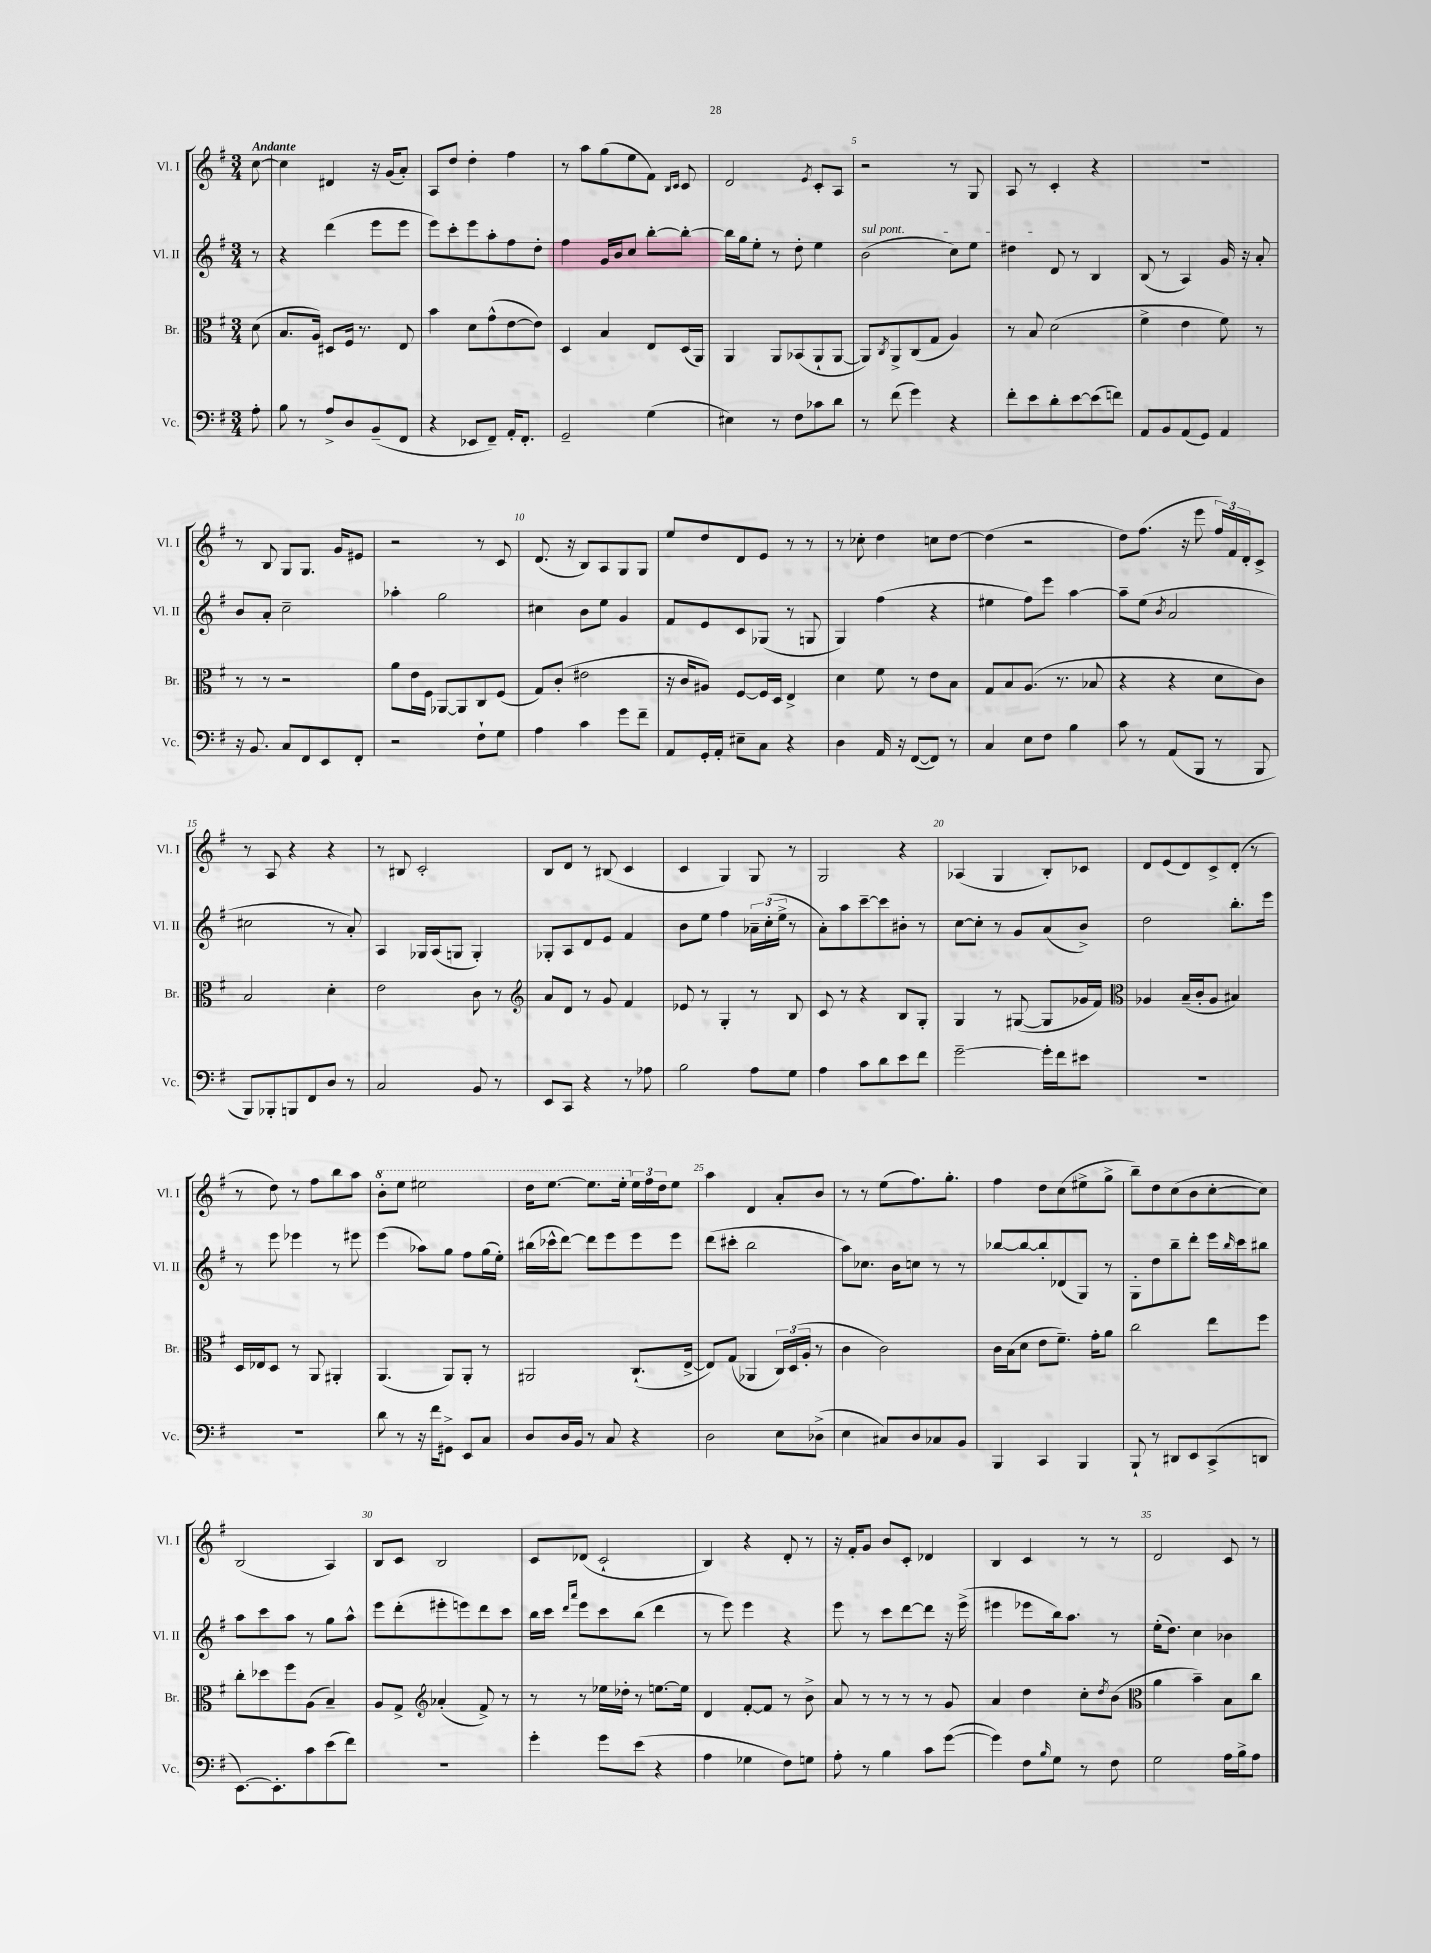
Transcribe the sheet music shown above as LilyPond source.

<<
\new StaffGroup <<
\new Staff = "s0" \with { instrumentName = "Vl. I" shortInstrumentName = "Vl. I" } {
    \clef treble \key g \major \numericTimeSignature \time 3/4 \partial 8 \tempo "Andante"
    c''8~ |
    c''4 dis'4 r16 g'16( a'8-.) |
    a8 d''8 d''4-. fis''4 |
    r8 a''8 g''8( e''8 fis'8) \grace { b16 c'16 } c'8 |
    d'2 \acciaccatura { e'8 } c'8-. a8 |
    r2 r8 g8 |
    a8 r8 c'4-. r4 |
    R2. |
    r8 b8 g8 g8. g'16 eis'8 |
    r2 r8 c'8 |
    d'8.( r16 b8) a8 g8 g8 |
    e''8 d''8 d'8 e'8 r8 r8 |
    r8 ces''8-. d''4 c''8 d''8~ |
    d''4( r2 |
    d''8) fis''8.( r16 e'''8 \tuplet 3/2 { fis''16) fis'16 d'16-. } c'8-> |
    r8 a8 r4 r4 |
    r8 bis8 c'2-. |
    b8 d'8 r8 bis8( c'4 |
    c'4 g4) g8 r8 |
    g2 r4 |
    aes4( g4 b8-.) ces'8 |
    d'8 e'8( d'8) c'8-> d'8-.( r8 |
    r8 d''8) r8 fis''8 b''8 a''8 |
    \ottava #1 b''8-. e'''8 eis'''2 |
    d'''16 e'''8.~ e'''8. e'''16-. \ottava #0 \tuplet 3/2 { e''16 fis''16 d''16 } e''8 |
    a''4 d'4 a'8-. b'8 |
    r8 r8 e''8( fis''8.) g''8.-. |
    fis''4 d''8 c''8( eis''8-> g''8-> |
    b''8--) d''8 c''8( b'8 c''8~-. c''8) |
    b2( a4) |
    b8 c'8 b2 |
    c'8 des'8( c'2-! |
    b4) r4 d'8-. r8 |
    r16 fis'16-. g'8 b'8 c'8-. des'4 |
    b4 c'4 r8 r8 |
    d'2 c'8 r8 \bar "|." |
}
\new Staff = "s1" \with { instrumentName = "Vl. II" shortInstrumentName = "Vl. II" } {
    \clef treble \key g \major \numericTimeSignature \time 3/4 \partial 8
    r8 |
    r4 d'''4( e'''8 e'''8 |
    e'''8) c'''8-. e'''8 a''8-. fis''8 d''8-. |
    fis''4 g'16 b'16 c''8 b''8~-. b''8~-. |
    b''16 g''16 e''8-. r8 d''8-. e''4 |
    \once \override TextSpanner.bound-details.left.text = \markup { \italic "sul pont." } b'2\startTextSpan( c''8) e''8 |
    dis''4 d'8\stopTextSpan r8 b4 |
    b8( r8 a4) g'16 r16 a'8-. |
    b'8 a'8-. c''2-- |
    aes''4-. g''2 |
    cis''4 b'8 e''8 g'4 |
    fis'8 e'8 c'8 ges8( r8 g8 |
    g4) fis''4( r4 |
    eis''4 fis''8) e'''8 a''4~ |
    a''8-- e''8( \acciaccatura { b'8 } a'2 |
    cis''2 r8 a'8-.) |
    a4 ges16 a16( g8 g4-.) |
    ges8-. a8 d'8 e'8 fis'4 |
    b'8 e''8 fis''4 \tuplet 3/2 { aes'16-- c''16-.( e''16-> } r8 |
    a'8-.) a''8 c'''8~-- c'''8 bis'8-. r8 |
    c''8~ c''8-. r8 g'8 a'8( b'8->) |
    d''2 b''8.-. e'''16 |
    r8 e'''8 ees'''4 r8 eis'''8 |
    e'''4( aes''8) g''8 fis''8 g''16( e''16-.) |
    bis''16( ces'''16-^ d'''8~) d'''8 e'''8 e'''8 e'''8 |
    d'''8( cis'''8-. b''2 |
    a''8) ces''8. b'16 c''8 r8 r8 |
    bes''8~ bes''8~ bes''8-. des'8( g8) r8 |
    g8-. d''8 b''8-- d'''8-. e'''16 \grace { b''16 } c'''16 bis''8 |
    a''8 c'''8 a''8 r8 g''8 a''8-^ |
    e'''8 d'''8-.( eis'''8-. e'''8) d'''8 c'''8 |
    b''16 c'''16 \grace { d'''16 a'''16 } e'''8 c'''8 b''8( d'''4 |
    r8 e'''8) e'''4 r4 |
    e'''8 r8 c'''8 d'''8~ d'''8 r16 e'''16->( |
    eis'''4 ees'''8 b''16) a''8. r8 |
    e''16-.( d''8.) c''4 bes'4 \bar "|." |
}
\new Staff = "s2" \with { instrumentName = "Br." shortInstrumentName = "Br." } {
    \clef alto \key g \major \numericTimeSignature \time 3/4 \partial 8
    d'8( |
    b8. a16) dis8 fis16 r8. e8 |
    b'4 d'8 g'8-^( e'8~ e'8) |
    d4 b4 e8 d16( a,16) |
    a,4 a,8 bes,8( a,8-! a,8~ |
    a,8) \acciaccatura { c8 } a,8-> c8( g8 a4) |
    r8 b8 d'2( |
    fis'4-> e'4 fis'8) r8 |
    r8 r8 r2 |
    a'8 e'16 fis16 aes,8~ aes,8 c8 fis8( |
    g8) c'8-.( eis'2 |
    r16 c'16 ais8) fis8~ fis16 d16 e4-> |
    d'4 fis'8 r8 e'8 b8 |
    g8 b8 a8.( r8. bes8 |
    r4 r4 d'8 c'8) |
    b2 d'4-. |
    e'2 c'8 r8 |
    \clef treble a'8 d'8 r8 g'8 fis'4 |
    ees'8 r8 g4-. r8 b8 |
    c'8 r8 r4 b8 g8-. |
    g4 r8 gis8~( gis8 ges'16 fis'16) |
    \clef alto aes4 b16--( c'16-. aes8 bis4) |
    d16 ees16 d8 r8 a,8 ais,4-. |
    a,4.( a,8) a,8-. r8 |
    ais,2 c8.-!( e16~-> |
    e8) g8( aes,4 \tuplet 3/2 { c16) d16( a16-. } r8 |
    c'4 c'2) |
    c'16 b16( d'8 e'8 fis'8.--) g'16-. a'8 |
    c''2 e''8 fis''8 |
    c''8-. des''8 fis''8 a8( b4--) |
    a8 g8-> \clef treble aes'4-.( fis'8->) r8 |
    r8 r8 ees''16 des''16-. r8 e''8.~ e''16 |
    d'4 fis'8~-. fis'8 r8 b'8-> |
    a'8 r8 r8 r8 r8 g'8 |
    a'4 d''4 c''8-. \acciaccatura { d''8 } b'8( |
    \clef alto a'4 b'4--) b8 c''8 \bar "|." |
}
\new Staff = "s3" \with { instrumentName = "Vc." shortInstrumentName = "Vc." } {
    \clef bass \key g \major \numericTimeSignature \time 3/4 \partial 8
    a8-. |
    b8 r8 a8-> d8 b,8--( fis,8 |
    r4 ees,8 fis,8--) a,16-. fis,8.-. |
    g,2-- g4( |
    eis4) r8 fis8 ces'8 d'8 |
    r8 fis'8( g'4) r4 |
    fis'8-. e'8 d'8-. e'8~ e'8( f'8) |
    a,8 b,8 a,8( g,8) a,4 |
    r16 b,8. c8 fis,8 e,8 fis,8-. |
    r2 fis8-! g8 |
    a4 c'4 g'8 fis'8-- |
    a,8 g,16-. a,16-. eis8-- c8 r4 |
    d4 a,16 r16 fis,8~( fis,8) r8 |
    c4 e8 fis8 b4 |
    c'8 r8 a,8( b,,8 r8 b,,8 |
    b,,8) bes,,8-. b,,8 fis,8 d8 r8 |
    c2 b,8 r8 |
    e,8 c,8 r4 r8 aes8 |
    b2 a8 g8 |
    a4 c'8 d'8 e'8 fis'8 |
    g'2~-- g'16-. fis'16 eis'8 |
    R2. |
    R2. |
    d'8 r8 r16 fis'16 gis,8-> e,8 c8 |
    d8 d16 b,16 r8 c8 r4 |
    d2 e8 des8->( |
    e4 cis8) d8 ces8 b,8 |
    b,,4 c,4 b,,4 |
    b,,8-! r8 dis,8 e,8 c,8->( d,8 |
    e,8.~) e,8.-. c'8 e'8( fis'8) |
    R2. |
    g'4-. g'8 e'8( r4 |
    a4 ges4 fis8) g8 |
    a8-. r8 b4 c'8 g'8~( |
    g'4) fis8 \grace { b16 } g8 r8 fis8 |
    g2 a16 b16-> a8 \bar "|." |
}
>>
>>
\layout { \context { \Score \override BarNumber.break-visibility = ##(#f #t #t) barNumberVisibility = #(every-nth-bar-number-visible 5) } }
